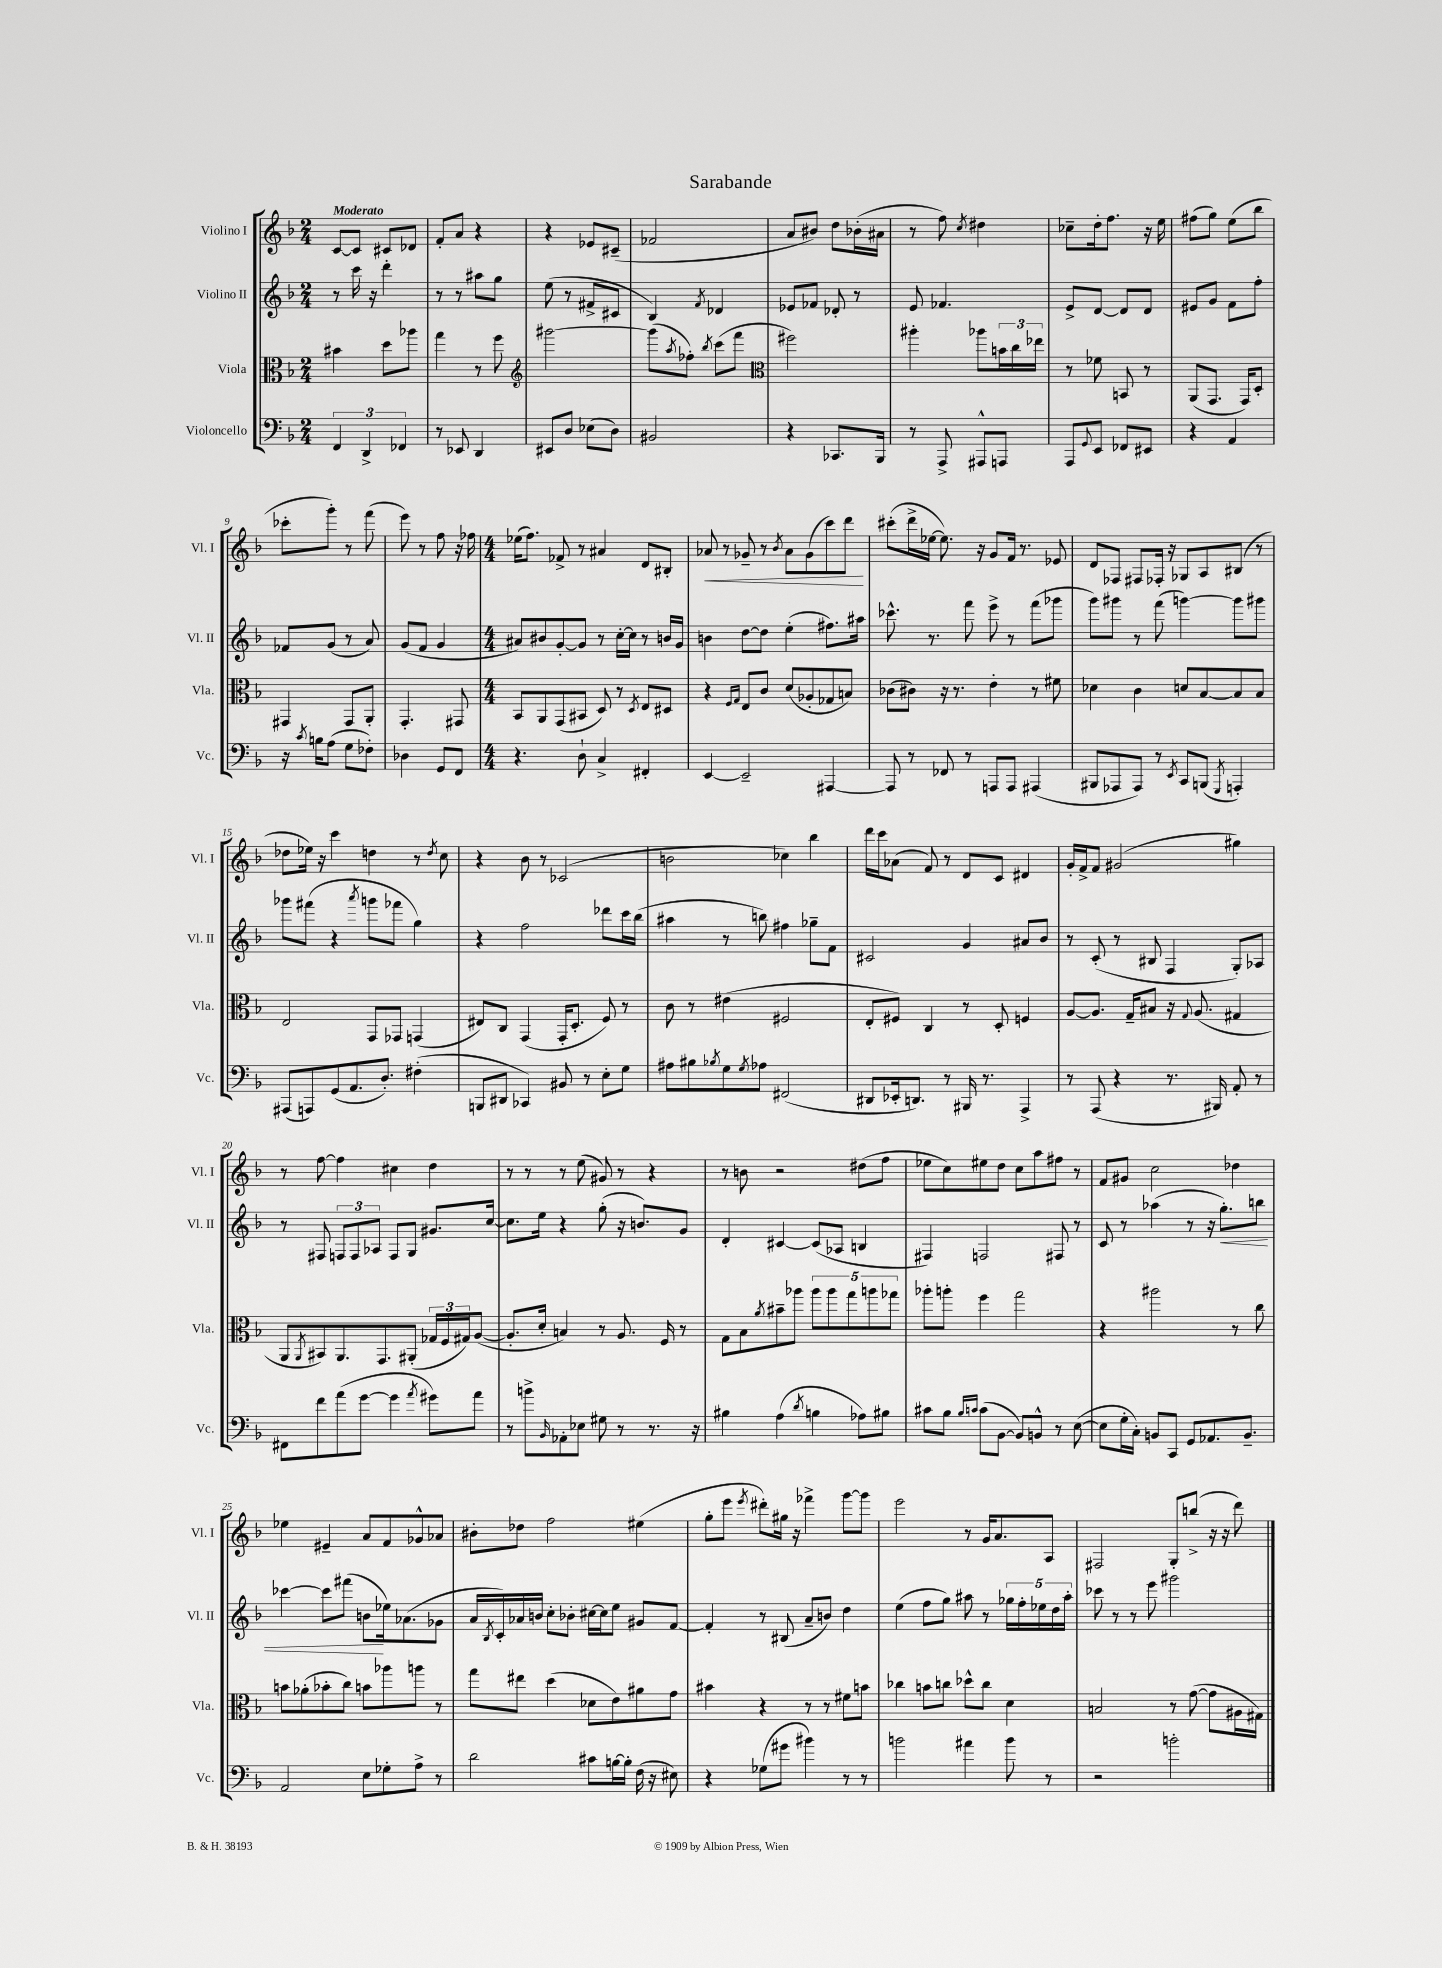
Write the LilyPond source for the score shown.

\header { title = "Sarabande" }
<<
\new StaffGroup <<
\new Staff = "s0" \with { instrumentName = "Violino I" shortInstrumentName = "Vl. I" } {
    \clef treble \key f \major \numericTimeSignature \time 2/4 \tempo "Moderato"
    c'8~ c'8 cis'8 des'8 |
    f'8-. a'8 r4 |
    r4 ees'8 cis'8--( |
    fes'2 |
    a'8 bis'8) d''8 bes'16-.( ais'16 |
    r8 f''8) \acciaccatura { c''8 } dis''4 |
    ces''8-- d''16-. f''8. r16 e''16 |
    fis''8( g''8) e''8( bes''8 |
    ces'''8-. g'''8-.) r8 f'''8( |
    e'''8) r8 f''8 r16 fes''16 |
    \numericTimeSignature \time 4/4 ees''16( f''8.) fes'8-> r8 ais'4 d'8 bis8-. |
    aes'8\< r8 ges'8-- r8 \acciaccatura { bes'8 } aes'8 ges'8( c'''8) d'''8\! |
    cis'''8-.( d'''16-> ees''16~ ees''8.) r16 g'8 f'16 r8. ees'8 |
    d'8 fes8 fis8 fes16-. r16 ges8 a8 bis8( r8 |
    des''8 ees''16) r16 c'''4 d''4 r8 \acciaccatura { d''8 } c''8 |
    r4 bes'8 r8 ces'2( |
    b'2 ces''4) bes''4 |
    d'''16 c'''16 aes'8( f'8) r8 d'8 c'8 dis'4 |
    g'16-. f'16-> f'8 gis'2( gis''4) |
    r8 f''8~ f''4 cis''4 d''4 |
    r8 r8 r8 e''8( gis'8) r8 r4 |
    r8 b'8 r2 dis''8( f''8 |
    ees''8 c''8) eis''8 d''8 c''8 a''8 fis''8 r8 |
    f'8 gis'8 c''2 des''4 |
    ees''4 eis'4-- a'8 f'8 ges'8-^ aes'8 |
    bis'8-. des''8 f''2 eis''4( |
    g''8-. e'''8 \acciaccatura { e'''8 } dis'''8-.) gis''16 r16 fes'''4-> g'''8~ g'''8 |
    e'''2 r8 g'16 a'8. a8 |
    fis2 g8-. b''8->( r16 r16 d'''8) \bar "|." |
}
\new Staff = "s1" \with { instrumentName = "Violino II" shortInstrumentName = "Vl. II" } {
    \clef treble \key f \major \numericTimeSignature \time 2/4
    r8 c'''16 r16 d'''4-. |
    r8 r8 ais''8 g''8 |
    e''8( r8 fis'8-> cis'8 |
    bes4) \acciaccatura { f'8 } des'4 |
    ees'8 fes'8 des'8-. r8 |
    e'8 fes'4. |
    e'8-> d'8~ d'8 d'8 |
    eis'8 g'8 f'8 f''8-. |
    fes'8 g'8( r8 a'8) |
    g'8( f'8 g'4 |
    \numericTimeSignature \time 4/4 ais'8) bis'8 g'8~-. g'8 r8 c''16~-. c''16 r8 b'16 g'16 |
    b'4 d''8~ d''8 e''4-.( fis''8.) ais''16 |
    ces'''8.-^ r8. f'''8 e'''8-> r8 f'''8( ges'''8 |
    g'''8) gis'''8 r8 f'''8( g'''4~) g'''8 gis'''8 |
    ges'''8 fis'''8( r4 \acciaccatura { a'''8 } g'''8 fes'''8 g''4) |
    r4 f''2 des'''8 c'''16 bes''16( |
    ais''4 r8 b''8) fis''4 ges''8-- f'8 |
    cis'2 g'4 ais'8 bes'8 |
    r8 c'8-.( r8 bis8 f4 g8-.) aes8 |
    r8 fis8 \tuplet 3/2 { f8 f8 aes8 } f8 g8 gis'8. c''16~ |
    c''8. e''16 r4 g''8-.( r16 b'8.) g'8 |
    d'4-. cis'4~ cis'8( aes8 b4 |
    fis4) f2 fis8 r8 |
    c'8 r8 aes''4( r8 r16 g''8.-.\<) b''8 |
    ces'''4~ ces'''8 fis'''8( b'8\! ees''16) aes'8.( ges'8 |
    a'16 \acciaccatura { bes8 } c'16-.) aes'16 b'16 c''8-. bes'8-. cis''16~ cis''16 e''8 gis'8 f'8~ |
    f'4-. r8 bis8( a'8-- b'8) d''4 |
    e''4( f''8 g''8) ais''8 r8 \tuplet 5/4 { ges''16 f''16-. ees''16 d''16 ais''16-. } |
    ces'''8 r8 r8 e'''8 gis'''2 \bar "|." |
}
\new Staff = "s2" \with { instrumentName = "Viola" shortInstrumentName = "Vla." } {
    \clef alto \key f \major \numericTimeSignature \time 2/4
    bis'4 d''8 aes''8 |
    g''4 r8 f''8 |
    \clef treble gis'''2~ |
    gis'''8( \acciaccatura { a''8 } fes''8-.) \acciaccatura { bes''8 } c'''8( f'''8 |
    \clef alto fis''2) |
    ais''4-. aes''8 \tuplet 3/2 { b'16 c''16 ees''16 } |
    r8 fes'8 b,8 r8 |
    a,8( g,8. g,16) d8-. |
    gis,4 gis,8 a,8-. |
    g,4.-. gis,8 |
    \numericTimeSignature \time 4/4 bes,8 a,8 g,8( bis,8 d8) r8 \acciaccatura { d8 } e8 dis8 |
    r4 \grace { f16 g16 } e8 c'8 d'8( aes8-. ges8 b8) |
    ces'8( cis'8) r16 r8. e'4-. r8 fis'8 |
    des'4 c'4 d'8 bes8~ bes8 bes8 |
    e2 g,8 ges,8 g,4( |
    eis8) c8 g,4( g,16-. d8.-. f8) r8 |
    c'8 r8 eis'4( fis2 |
    e8-. fis8) c4 r8 d8-. f4 |
    a8~ a8. g16-- bis8 r16 \appoggiatura { g8 } a8.( gis4 |
    a,8 \acciaccatura { a,8 } bis,8) a,8. g,8. ais,8-.( \tuplet 3/2 { ges16 f16 gis16) } a8~( |
    a8.-. d'16-. b4) r8 a8. f16 r8 |
    g8 bes8 \acciaccatura { a'8 } bis'8-- aes''8 \tuplet 5/4 { aes''8 aes''8 g''8 a''8 ges''8 } |
    aes''8-. a''8-. f''4 g''2 |
    r4 ais''2 r8 c''8 |
    b'8 aes'8-.( bes'8-. c''8) b'8 aes''8 a''8 r8 |
    g''8 eis''8 d''4( des'8 e'8) ais'8 g'8 |
    bis'4 r4 r8 r8 fis'8 b'8 |
    ces''4 b'8 c''8 des''8-^ c''8 d'4 |
    b2 r8 g'8~( g'8 ais16 gis16) \bar "|." |
}
\new Staff = "s3" \with { instrumentName = "Violoncello" shortInstrumentName = "Vc." } {
    \clef bass \key f \major \numericTimeSignature \time 2/4
    \tuplet 3/2 { f,4 d,4-> fes,4 } |
    r8 ees,8 d,4 |
    eis,8 d8 ees8( d8) |
    bis,2 |
    r4 ces,8. bes,,16 |
    r8 a,,8-> ais,,8-^ a,,8 |
    a,,8 \appoggiatura { g,8 } e,8 fes,8 eis,8 |
    r4 a,4 |
    r16 \acciaccatura { c'8 } b16 a8( g8 fes8-.) |
    des4 g,8 f,8 |
    \numericTimeSignature \time 4/4 r4. d8-! c4-> fis,4-. |
    e,4~ e,2-- ais,,4~ |
    ais,,8 r8 fes,8 r8 a,,8 a,,8 ais,,4( |
    bis,,8 aes,,8 aes,,8) r8 \acciaccatura { e,8 } c,8 b,,8( \acciaccatura { g,,8 } a,,4-.) |
    ais,,8( a,,8) g,8( a,8. d8.-.) fis4-.( |
    b,,8 dis,8 ces,4) bis,8 r8 e8-. g8 |
    ais8 bis8 \acciaccatura { bes8 } g8 \acciaccatura { g8 } aes8 fis,2( |
    dis,8 ees,16-. d,8.) r8 bis,,16 r8. a,,4-> |
    r8 a,,8( r4 r8. bis,,16) a,8-. r8 |
    fis,8 f'8 a'8( g'8~ g'4 \acciaccatura { a'8 } gis'8) a'8 |
    r8 b'8-> \grace { bes,16 } aes,8-. ees8 gis8 r8 r8. r16 |
    bis4 a4( \acciaccatura { d'8 } b4 aes8) bis8 |
    cis'8 bes8 \grace { bes16 c'16 } c'8( bes,8~ bes,8) b,8-^ r8 e8~( |
    e8 g16-. c16-.) b,8 c,8 g,8 aes,8. b,8.-- |
    a,2 e8 ges8-. a8-> r8 |
    d'2 cis'8 b16~ b16-. f16( r16 eis8) |
    r4 ges8( gis'8 bis'4) r8 r8 |
    b'2 ais'4 b'8 r8 |
    r2 b'2-. \bar "|." |
}
>>
>>
